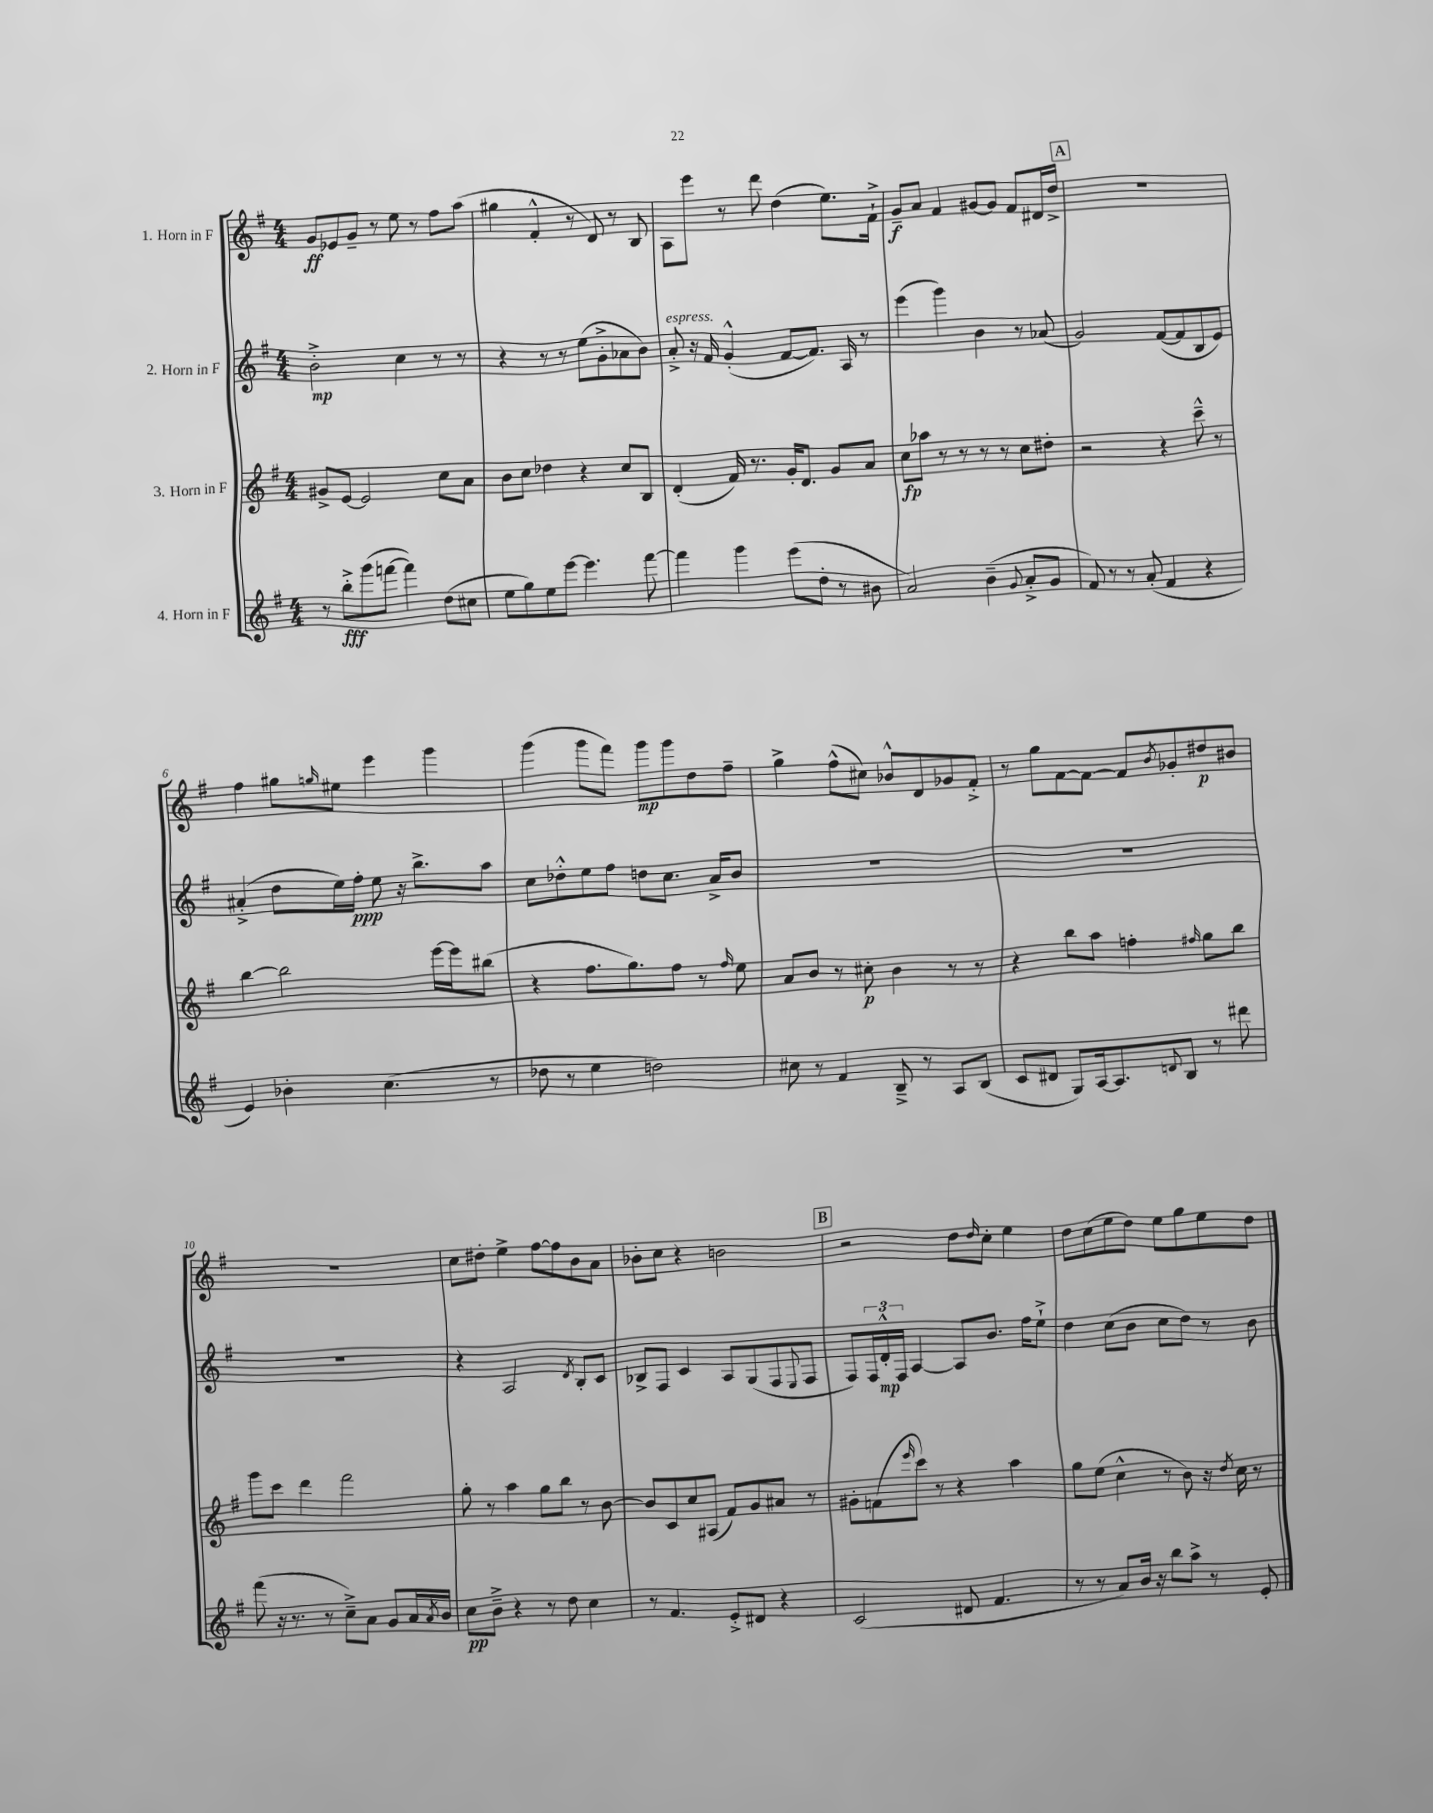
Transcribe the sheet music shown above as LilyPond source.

<<
\new StaffGroup <<
\new Staff = "s0" \with { instrumentName = "1. Horn in F" } {
    \clef treble \key g \major \numericTimeSignature \time 4/4
    g'8\ff ees'8 g'8-- r8 e''8 r8 fis''8 a''8( |
    gis''4 fis'4-.-^ r8 d'8) r8 b8 |
    a8 e'''8 r8 d'''8 d''4( e''8.) fis'16-!-> |
    g'8--\f a'8 fis'4 gis'8~ gis'8 fis'8 dis'16 d''16-> |
    \mark \markup { \box "A" } R1 |
    fis''4 gis''8 \grace { g''16 } eis''8 e'''4 g'''4 |
    g'''4( g'''8 fis'''8) g'''8\mp g'''8 d''8 fis''8-- |
    g''4-> fis''8-^( cis''8) bes'8-^ d'8 ges'8 fis'8-.-> |
    r8 g''8 fis'8~ fis'8~ fis'8 \acciaccatura { b'8 } ges'8-. dis''8\p bis'8 |
    R1 |
    c''8 dis''8-. e''4-> fis''8~ fis''8 b'8 a'8 |
    bes'8-. c''8 r4 b'2 |
    \mark \markup { \box "B" } r2 d''8 \grace { d''16 } c''8-. e''4 |
    d''8 c''8( e''8 d''8) e''8 g''8 e''8 d''8 \bar "|." |
}
\new Staff = "s1" \with { instrumentName = "2. Horn in F" } {
    \clef treble \key g \major \numericTimeSignature \time 4/4
    b'2-.->\mp c''4 r8 r8 |
    r4 r8 r8 e''8( g'8-.-> aes'8 b'8) |
    a'8-.->^\markup { \italic "espress." } r16 fis'16 g'4-.-^( fis'8~ fis'8.) a16 r8 |
    e'''4( g'''4) b'4 r8 aes'8( |
    \mark \markup { \box "A" } g'2) fis'8~( fis'8 b8 e'8) |
    ais'4-.->( d''8 e''16) fis''16-.\ppp e''8 r16 b''8.-> a''8 |
    c''8 des''8-.-^ e''8 fis''8 d''8 c''8. a'16-> b'8 |
    R1 |
    R1 |
    R1 |
    r4 a2 \acciaccatura { d'8 } b8-. c'8 |
    bes8-> fis8 c'4 a8 g8( fis8 \appoggiatura { e8 } fis8 |
    \mark \markup { \box "B" } fis8) \tuplet 3/2 { fis16 d'16-.-^\mp fis16 } a4~ a8 b'8. fis''16 e''8-!-> |
    d''4 c''8( b'8 c''8 d''8) r8 b'8 \bar "|." |
}
\new Staff = "s2" \with { instrumentName = "3. Horn in F" } {
    \clef treble \key g \major \numericTimeSignature \time 4/4
    gis'8-> e'8~ e'2 c''8 a'8 |
    b'8 c''8 des''4 r4 c''8 b8 |
    d'4-.( fis'16) r8. g'16-. d'8. g'8 a'8 |
    c''8\fp aes''8 r8 r8 r8 r8 c''8 dis''8-. |
    \mark \markup { \box "A" } r2 r4 c'''8---^ r8 |
    b''4~ b''2 e'''16~ e'''16 bis''8( |
    r4 fis''8. g''8.) fis''8 r8 \grace { fis''16 } e''8 |
    a'8 b'8 r8 cis''8-.\p b'4 r8 r8 |
    r4 b''8 a''8 f''4-. \grace { fis''16 } g''8 b''8 |
    g'''8 c'''8 d'''4 fis'''2 |
    g''8-. r8 a''4 g''8 b''8 r8 b'8~ |
    b'8 c'8 c''8 ais8( fis'8) g'8 ais'8 r8 |
    \mark \markup { \box "B" } gis'8-. f'8( \grace { e'''16 } c'''8) r8 r4 a''4 |
    g''8 e''8( c''4-^ r8 b'8) r16 \acciaccatura { d''8 } c''16 r8 \bar "|." |
}
\new Staff = "s3" \with { instrumentName = "4. Horn in F" } {
    \clef treble \key g \major \numericTimeSignature \time 4/4
    r8 b''8-.->\fff g'''8( f'''8~ f'''4) d''8( cis''8 |
    e''8 g''8) e''8 e'''8~ e'''4. fis'''8~ |
    fis'''4 g'''4 e'''8( d''8-. r8 bis'8 |
    a'2) b'4--( \appoggiatura { g'8 } a'8-.-> g'8 |
    \mark \markup { \box "A" } fis'8) r8 r8 a'8-.( fis'4 r4 |
    e'4) bes'4-. c''4.( r8 |
    des''8 r8 e''4 d''2) |
    cis''8 r8 fis'4 b8---> r8 a8 b8( |
    c'8 dis'8 g8) a16~ a8. \appoggiatura { d'8 } b8 r8 dis'''8 |
    fis'''8( r16 r8. r8 c''8--->) a'8 g'8 a'16 \acciaccatura { a'8 } b'16 |
    c''8\pp b'8---> r4 r8 d''8 c''4 |
    r8 fis'4. e'8-.-> dis'8 r4 |
    \mark \markup { \box "B" } c'2( dis'8 fis'4. |
    r8 r8 a'8) b'16 r16 b''8 a''8-> r8 e'8-. \bar "|." |
}
>>
>>
